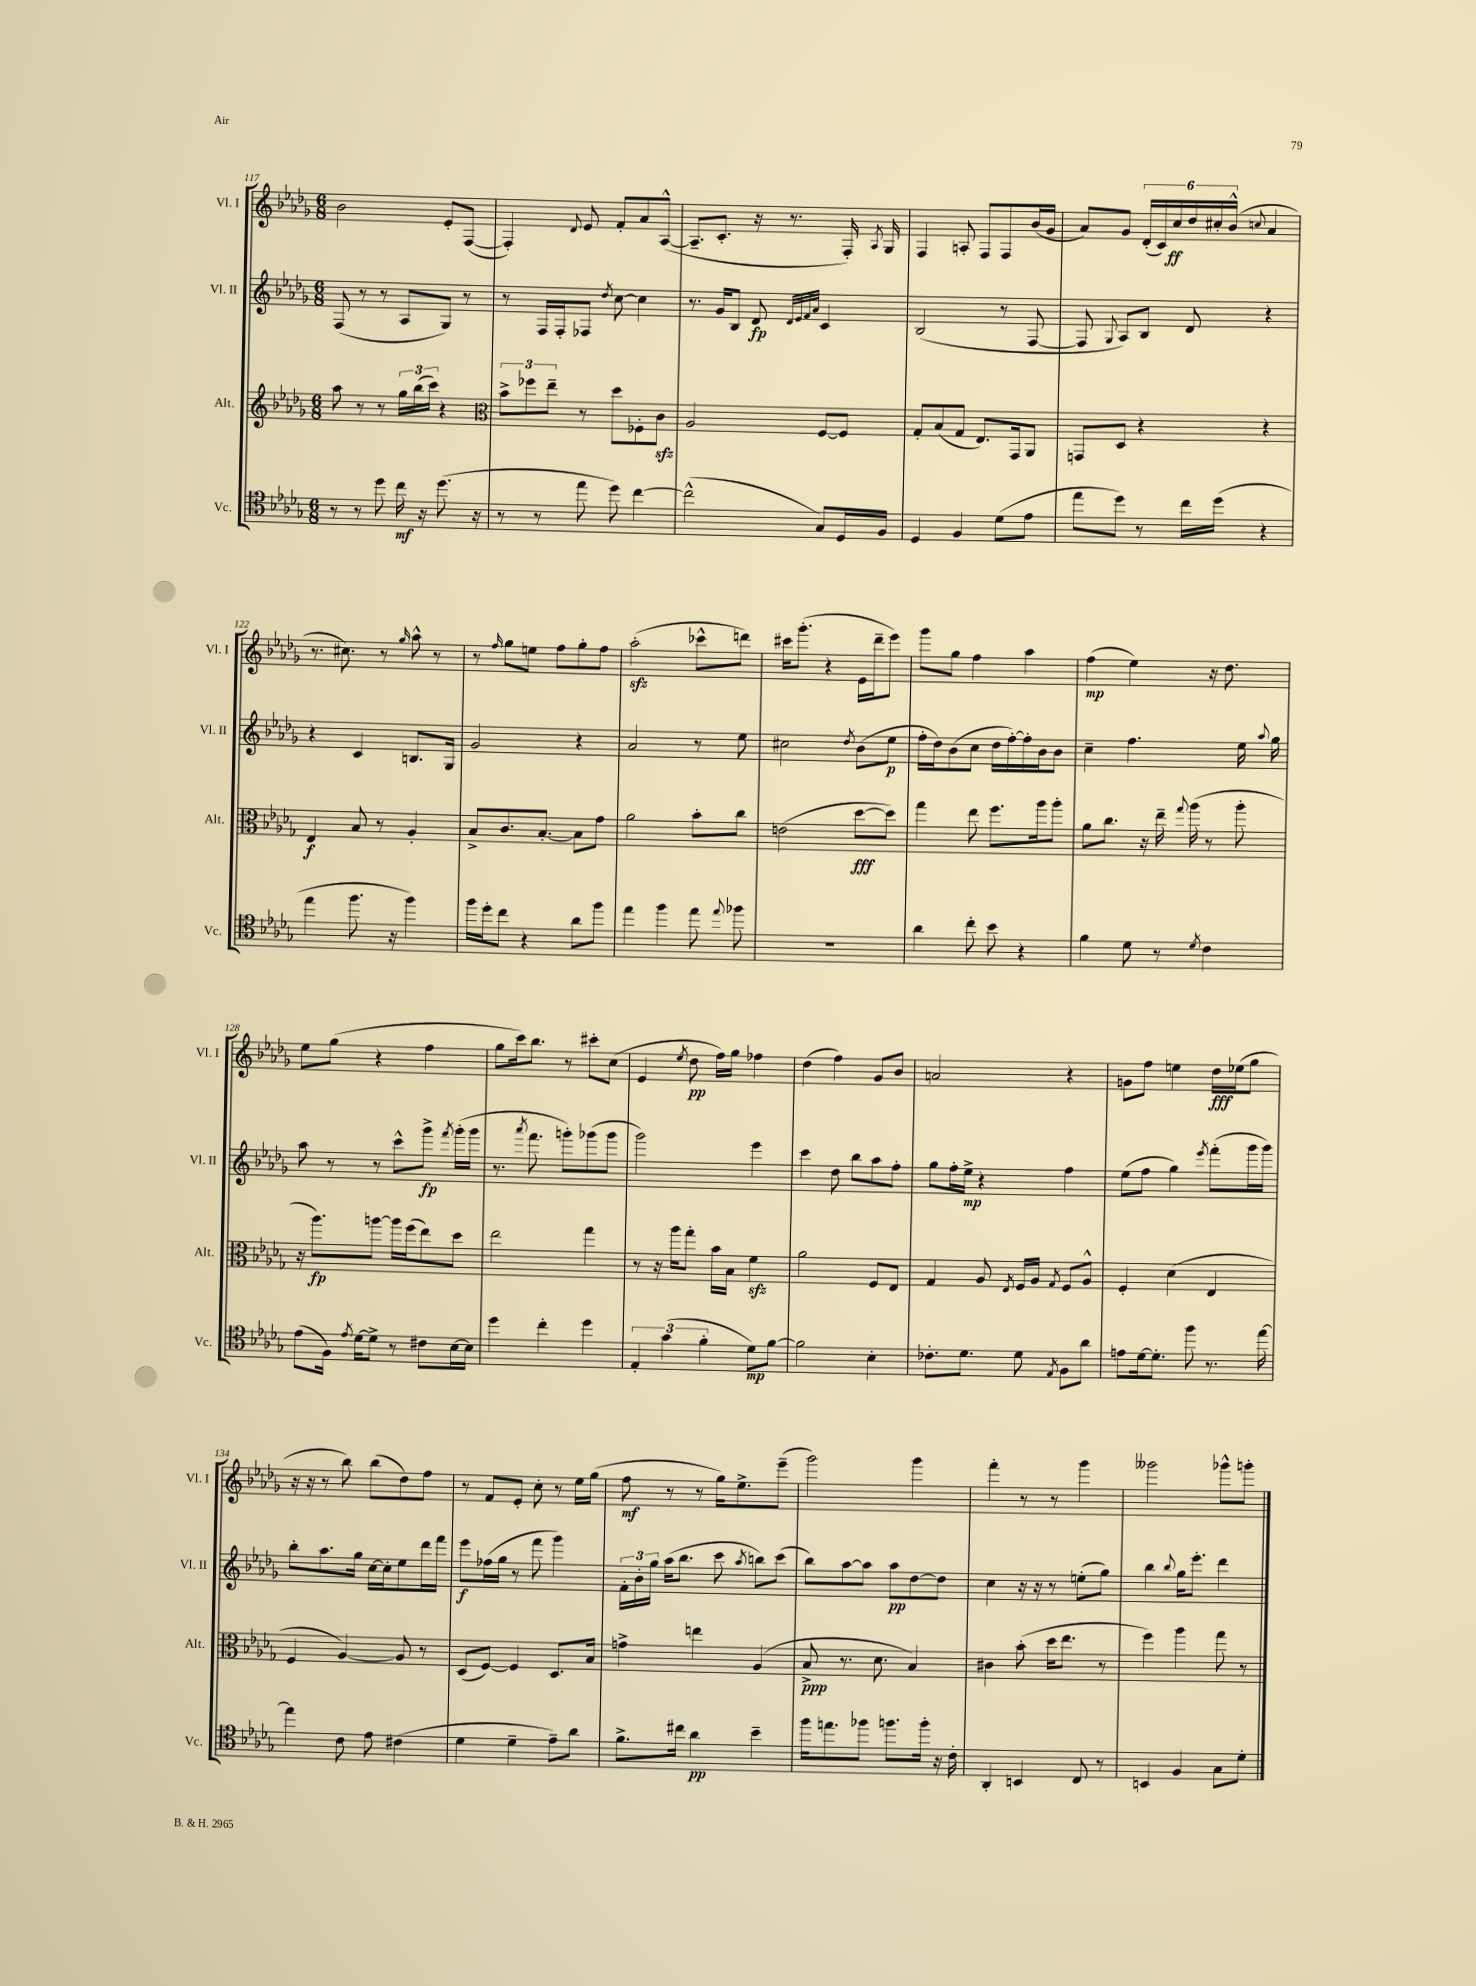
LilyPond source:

<<
\new StaffGroup <<
\new Staff = "s0" \with { instrumentName = "Vl. I" shortInstrumentName = "Vl. I" } {
    \clef treble \key des \major \numericTimeSignature \time 6/8
    \autoBeamOff bes'2 ees'8[-. f8]~( |
    f4-.) \appoggiatura { des'8 } ees'8 f'8[-. aes'8 aes8]~-^( |
    aes8.[-- c'8.]-. r16 r8. f16-.) \acciaccatura { aes8 } ges16 |
    f4 a8-. f8[ f8 bes'16( ges'16] |
    aes'8[) ges'8] \tuplet 6/4 { des'16[-.( c'16) c''16\ff des''16 cis''16-. bes'16]-^( } \appoggiatura { c''8 } aes'4 |
    r8. cis''8.) r8 \grace { ges''16 } aes''8-^ r8 |
    r8 \grace { f''16 } ges''8[ e''8] f''8[ ges''8-. f''8] |
    aes''2-.\sfz( ces'''8[-^ d'''8]) |
    cis'''16[ ges'''8.]-.( r4 ees'16[ des'''16-- ees'''8]) |
    ges'''8[ ges''8] f''4 aes''4 |
    f''4\mp( ees''4) r16 des''8. |
    ees''8[ ges''8]( r4 f''4 |
    ges''8[ c'''16) bes''8.] r8 cis'''8[-. c''8]( |
    ees'4 \acciaccatura { ees''8 } des''8\pp f''16[) ges''16] fes''4 |
    des''4( f''4) ges'8[ bes'8] |
    a'2 r4 |
    g'8[ f''8] e''4 des''16[\fff ees''16( ges''8] |
    r16 r16 r8 bes''8) bes''8[( des''8) f''8] |
    r8 f'8[ ees'8]-. c''8-. r8 ees''16[ ges''16]( |
    f''8\mf r8 r8 ges''16[) ees''8.-> ees'''8]--( |
    ges'''2) ges'''4 |
    f'''4-. r8 r8 ges'''4 |
    geses'''2 ges'''8[-^ g'''8]-. \bar "|." |
}
\new Staff = "s1" \with { instrumentName = "Vl. II" shortInstrumentName = "Vl. II" } {
    \clef treble \key des \major \numericTimeSignature \time 6/8
    \autoBeamOff f8( r8 r8 aes8[ ges8]) r8 |
    r8 f16[ f16-. fes8] \acciaccatura { des''8 } c''8~ c''4 |
    r8. ges'16[ bes8] des'8\fp \grace { des'32[ ees'32 f'32 aes'32] } c'4 |
    bes2( r8 f8~ |
    f8 \appoggiatura { ges8 } aes8[) bes8] des'8 r4 |
    r4 c'4 b8.[ ges16] |
    ges'2 r4 |
    aes'2 r8 ees''8 |
    cis''2 \acciaccatura { des''8 } bes'8[( ees''8]\p |
    f''16[-. des''16) bes'8( c''8] des''16[ f''16~-.) f''16-. bes'16 bes'8] |
    c''4-- f''4. ees''16 \appoggiatura { aes''8 } ges''16 |
    aes''8 r8 r8 c'''8[-^ ges'''8]->\fp \acciaccatura { f'''8 } ges'''16[-.( ges'''16] |
    r8. \acciaccatura { aes'''8 } f'''8. g'''8[-.) ges'''8( ges'''8] |
    ges'''2) ees'''4 |
    c'''4 des''8 bes''8[ aes''8 f''8]-. |
    ges''8[ f''16-. ees''16]->\mp r4 f''4 |
    ees''8[( f''8] ges''4) \acciaccatura { ees'''8 } f'''8[-.( ges'''16 ges'''16]) |
    bes''8[-. aes''8. ges''16] c''16[~ c''16-. ees''8 des'''16 f'''16] |
    ees'''8[\f fes''16( ges''16] r8 f'''8 ges'''4) |
    \tuplet 3/2 { f'16[-. bes'16-. ges''16] } aes''16[( bes''8.] c'''8 \acciaccatura { aes''8 } b''8[) c'''8]( |
    bes''8[) aes''8~ aes''8] aes''8[\pp des''8~ des''8] |
    c''4 r16 r16 r8 e''8[-.( ges''8]) |
    bes''4 \appoggiatura { bes''8 } ges''16[ ees'''8.]-. des'''4 \bar "|." |
}
\new Staff = "s2" \with { instrumentName = "Alt." shortInstrumentName = "Alt." } {
    \clef treble \key des \major \numericTimeSignature \time 6/8
    \autoBeamOff aes''8 r8 r8 \tuplet 3/2 { ges''16[ bes''16( c'''16]) } r4 |
    \clef alto \tuplet 3/2 { bes'8[-> fes''8 ees''8]-- } r8 des''8[ fes8-. c'8]\sfz |
    aes2 f8[~ f8] |
    ges8[-. bes8( ges8] ees8.[) ges,16 aes,8] |
    g,8[ des8] r4 r4 |
    ees4\f bes8 r8 aes4-. |
    bes8[-> c'8. bes8.]~-. bes8[ ges'8] |
    aes'2 bes'8[-. c''8] |
    e'2( des''8[~\fff des''8]) |
    ges''4 ees''8 f''8.[ aes''16 aes''8]-. |
    aes'8[ c''8.] r16 ees''16-- \appoggiatura { ges''8 } aes''16( r8 aes''8-. |
    r16 aes''8.[\fp) a''8]~ a''16[ f''16( ees''8) des''8] |
    ees''2 ges''4 |
    r8 r16 aes''16[ ges''8]-. bes'16[ bes16] f'4\sfz |
    aes'2 f8[ ees8] |
    ges4 aes8 \acciaccatura { ees8 } f16[ aes16] \acciaccatura { ges8 } f8[ aes8]-^ |
    f4-. des'4( ees4 |
    f4 aes4~) aes8 r8 |
    des8[( f8]~) f4 des8.[ bes16] |
    g'4-> e''4 aes4( |
    bes8->\ppp r8. des'8. bes4) |
    cis'4 bes'8-.( des''16[ ees''8.] r8 |
    f''4) aes''4 ges''8 r8 \bar "|." |
}
\new Staff = "s3" \with { instrumentName = "Vc." shortInstrumentName = "Vc." } {
    \clef tenor \key des \major \numericTimeSignature \time 6/8
    \autoBeamOff r8 r8 des''8 c''16\mf r16 des''8.( r16 |
    r8 r8 ees''8 des''8) c''4~ |
    c''2-^( ges8[) des16 f16] |
    des4 f4 des'8[( ees'8] |
    ees''8[ des''8]) r8 c''16[ des''16]( r4 |
    ees''4 f''8. r16 f''4) |
    f''16[ des''16-. c''8] r4 aes'8[ f''8] |
    ees''4 f''4 ees''8 \appoggiatura { ees''8 } fes''8 |
    R2. |
    aes'4 c''8-. bes'8 r4 |
    f'4 des'8 r8 \acciaccatura { des'8 } c'4 |
    ees'8[( f16]) \acciaccatura { ees'8 } des'16[~ des'8]-> r8 cis'8[ bes16~ bes16] |
    des''4 c''4-. des''4 |
    \tuplet 3/2 { ees4-. ges'4( f'4-. } des'8[\mp) f'8]~ |
    f'2 bes4-. |
    ces'8.[-. des'8.] des'8 \acciaccatura { ees8 } f8[ aes'8] |
    e'8[ des'16~ des'8.]-. f''8 r8. ees''16~ |
    ees''4 c'8 ees'8 cis'4( |
    des'4 des'4-- ees'8[--) aes'8] |
    f'8.[-> cis''16] aes'4\pp bes'4-- |
    f''16[ e''8. fes''8] f''8.[ f''16]-. r16 c'16-. |
    aes,4-. b,4 c8 r8 |
    b,4 f4 ges8[ des'8]-. \bar "|." |
}
>>
>>
\layout { \context { \Score currentBarNumber = #117 } }
